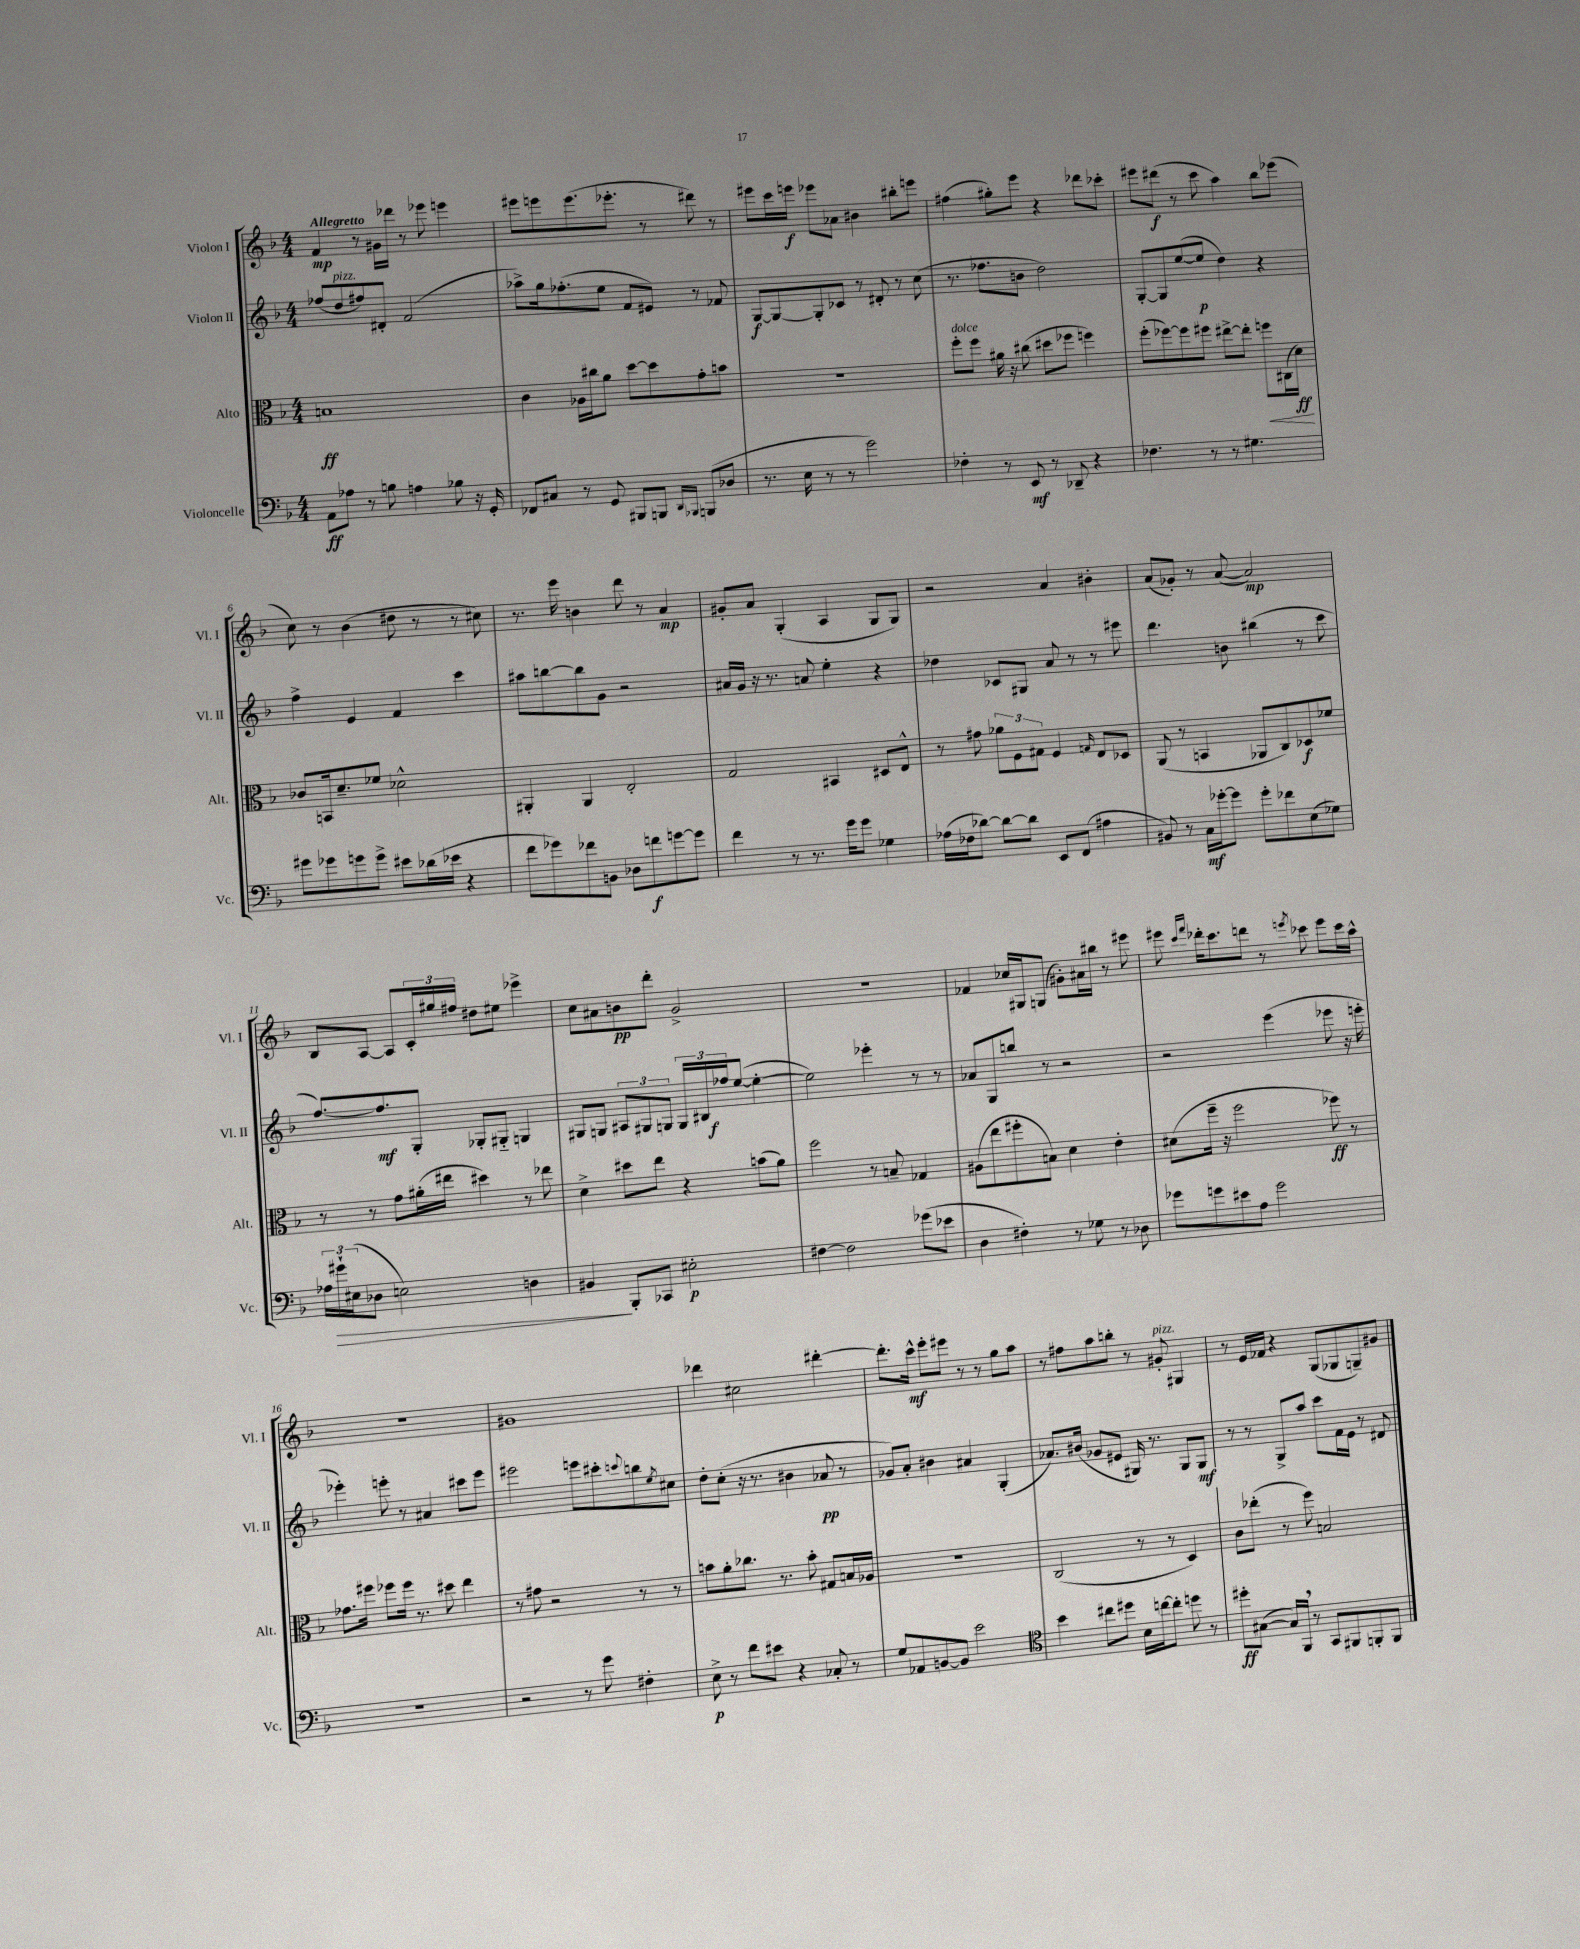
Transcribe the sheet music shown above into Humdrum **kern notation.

**kern	**kern	**kern	**kern
*staff4	*staff3	*staff2	*staff1
*clefF4	*clefC3	*clefG2	*clefG2
*k[b-]	*k[b-]	*k[b-]	*k[b-]
*M4/4	*M4/4	*M4/4	*M4/4
8AA\L	1B	(8ff-/L	4f/
8A-\J	.	8dd/	.
8r	.	8ff#/)	8r
8B\	.	8d#'/J	16g#\LL
.	.	.	16ddd-\JJ
4A\	.	(2f/	8r
.	.	.	8eee-\
8B-\	.	.	4eee\
16r	.	.	.
16GG'/	.	.	.
=	=	=	=
8FF-/L	4c\	8aa-^\L)	8eee#\L
8C#/J	.	16gg\k	8eee\
.	.	(8.ff-'\	.
8r	16A-\LL	.	(8.eee\
.	16cc#\J	.	.
8GG/	8a\J	8ee\J	.
.	.	.	8.eee-'\J
8BBB#/L	[8dd\L	8f/L	.
8BBB/J	8dd\]	8e#/J)	8r
16qqDD/LL	.	.	.
16qqBBB-/JJ	.	.	.
(8BBB/L	8g'\	8r	8ddd#\)
8D-/J	8b\J	8f-/	8r
=	=	=	=
8.r	1r	[8G/L	8eee#\L
.	.	8G/_	16ccc\L
16E\	.	.	16eee\JJ
8r	.	8G'/]	8eee-\L
8r	.	8c-/J	8a-\J
2g\)	.	8r	4b#\
.	.	8d#'/	.
.	.	8r	8bb#'\L
.	.	(8cc\	8eee\J
=	=	=	=
4F-'\	8ff'\L	8.r	(4ff#\
.	8ff\J	.	.
.	.	8.ff-\L	.
8r	16a#\	.	8gg#'\L)
.	16r	.	.
8EE/	(8cc#\	8b\J	8eee\J
8r	8dd#\L	2dd\)	4r
8DD-~/	8ff-\J	.	.
4r	4ff\)	.	8ddd-\L
.	.	.	8ccc-'\J
=	=	=	=
4.F-\	(8ff'\L	[8G'/L	8eee#\L
.	[8ff-\)	8G/]	(8ddd#\J
.	8ff-\]	([8ee/	8r
8r	8ff#\J	8ee/]J	8ccc\
8r	[8ee#^\L	4dd\)	4aa\)
4.G#\	8ee#'\]J	.	.
.	8ff\L	4r	8bb-\L
.	(16C#\L	.	(8eee-\J
.	16d\JJ)	.	.
=	=	=	=
8g#\L	8c-/L	4ff^\	8cc\)
8g-\	16BB/k	.	8r
.	8.d~/	.	.
8g\	.	4e/	(4b-\
8g^\J	8f-/J	.	.
8e#\L	2d-^^\	4f/	8dd#\
(16d-\L	.	.	8r
16e-\JJ	.	.	.
4r	.	4ccc\	8r
.	.	.	8cc#\)
=	=	=	=
8f\L	4AA#'/	8aa#\L	8.r
8g-\)	.	[8bb\	.
.	.	.	16eee\
8f-\	4AA#/	8bb\]	4b\
8BB\J	.	8g\J	.
8D-\L	2E'/	2r	8ddd\
8f\	.	.	8r
[8g\	.	.	4a/
8g\]J	.	.	.
=	=	=	=
4f\	2G/	16a#/LL	8g#'/L
.	.	16g/JJ	.
.	.	16r	8a/J
.	.	8.r	.
8r	.	.	(4G'/
8.r	.	8a/	.
.	4BB#/	4ee'\	4A/
16g\LK	.	.	.
8g\J	.	.	.
4G-\	8D#/L	4r	8G/L
.	8E^^/J	.	8G/J)
=	=	=	=
(16A-\LL	8r	4dd-\	2r
16F-\J	.	.	.
[8d-\J)	8g#\	.	.
8d-\_L	12a-\L	8c-/L	.
.	12F\	.	.
8d-\]J	.	8G#/J	.
.	12G#\J	.	.
8EE/L	4F/	8a/	4a/
(8FF/J	.	8r	.
.	16qqG/	.	.
4A#\	8E/L	8r	4b#'\
.	8D-/J	8eee#\	.
=	=	=	=
8BB#/)	(8AA/	4.ddd\	(8a/L
8r	8r	.	8g-'/J)
16C\LL	4BB/	.	8r
[16g-'\J	.	.	.
8g-\]J	.	8b\	([8a/
8g-'\L	8AA-/L	(4bb#\	2a/])
8f-\	8C/)	.	.
(8E\	8D-/	8r	.
8G-\J)	8f-/J	8ccc\	.
=	=	=	=
24A-\LL	8r	[8.ff/L)	8B-/L
24g#`\	.	.	.
(24E#\J	.	.	.
8D-\J	8r	.	[8A/J
.	.	8.ff/]	.
2E\)	8g\L	.	8A/]L
.	(16a#'\L	8G'/J	24c'/L
.	.	.	24gg#/
.	16ee#\JJ	.	.
.	.	.	24ff#/JJ
.	4dd#\)	8G-'/L	8dd#\L
.	.	8G#'~/J	8ee#\J
4D\	8r	4G/	4eee-^\
.	8ee-\	.	.
=	=	=	=
4BB#/	4d^\	8G#/L	8cc\L
.	.	8G/J	8a#\
8BBB-'/L	8dd#\L	12A#/L	8b\
.	.	12G#/	.
8CC-/J	8ee\J	.	8ddd'\J
.	.	12G/J	.
2E#'\	4r	24G/LL	2g^/
.	.	24B#/	.
.	.	24ff-/J	.
.	.	([8ee/J	.
.	(8b\L	4ee'\_	.
.	8a\J)	.	.
=	=	=	=
[4F#\	2ff\	2ee\])	1r
2F#\]	.	.	.
.	8r	4eee-'\	.
.	8B~/	.	.
(8g-\L	4G-/	8r	.
8e-\J	.	8r	.
=	=	=	=
4D\	(8A#\L	8a-/L	4f-/
.	8ee\	8G/	.
4F#'\)	8ff#'\	8bb/J	16cc-/LL
.	.	.	16G#/J
.	8B\J)	8r	(8G/J
8r	4d\	2r	8g#'\L)
8G-\	.	.	16a#\L
.	.	.	16bb#\JJ
8r	4e'\	.	8r
8D-\	.	.	8eee#\
=	=	=	=
8g-\L	(8d#\L	2r	8eee#\
.	.	.	16qqccc/LL
.	.	.	16qqfff/JJ
8g\	16ff~\Jk	.	16ddd-'\LK
.	16r	.	8.ccc\
8e#\	2ff\	.	.
8A\J	.	.	8ddd\J
2g\	.	(4eee\	8r
.	.	.	8qeee/
.	.	.	8ccc-\
.	8ff-\)	8eee-\	8eee\L
.	8r	16r	16ccc-\L
.	.	16eee'\	16aa^^\JJ
=	=	=	=
1r	8.g-\L	4eee-'\)	1r
.	16ff#\Jk	.	.
.	8ff-\L	8eee'\	.
.	16ff-\Jk	8r	.
.	8.r	.	.
.	.	4a#/	.
.	8dd#\	.	.
.	4ee\	8ccc#\L	.
.	.	8eee\J	.
=	=	=	=
2r	8r	2eee#\	1g#
.	8g#\	.	.
.	2r	.	.
8r	.	8eee\L	.
8g\	.	8ccc#'\	.
.	.	8qqccc/	.
4F#'\	8r	8bb\	.
.	.	8qee/	.
.	8r	8cc#\J	.
=	=	=	=
8E^\	8b\L	8dd'\L	4ddd-\
8r	8a'\	(8cc'\J	.
8f\L	8.cc-\J	16r	2cc#\
.	.	8.r	.
8e#\J	.	.	.
.	8.r	.	.
4r	.	4b#\	.
.	8b'\	.	.
8C-'/	8G#/L	8a-/	[4ddd#'\
8r	16B/L	8r	.
.	16A-/JJ	.	.
=	=	=	=
8G/L	1r	8g-/L)	8.ddd#'\]L
8AA-/	.	8a'/J	.
.	.	.	16ccc^^\Jk
[8BB/	.	4b#\	8eee'\L
8BB/]J	.	.	8eee#\J
2e\	.	4a#/	8r
.	.	.	8r
.	.	(4G'/	8gg\L
.	.	.	8aa\J
=	=	=	=
*clefC4	*	*	*
4b-\	(2C/	8.a-/L)	8r
.	.	.	8ff#\L
.	.	(16b#/Jk	.
8cc#\L	.	8g-/L	8aa\
8dd#\J	.	8e#/J	8bb'\J
16B-\LL	8r	16G#/)	8r
[16cc\J	.	8.r	.
8cc'\]J	8r	.	8g#'/
8dd\	4D/)	8G#/L	4G#/
8r	.	8G#/J	.
=	=	=	=
8dd#'\L	8c\L	8r	8r
([8G#\J	(8ee-'\J	8r	16e/LL
.	.	.	16f-/JJ
16G#/]LL)	8r	8G^/L	4r
16FF/JJ	.	.	.
8r	8ff\)	8aa/J	.
8GG/L	2B/	8ccc\L	(8G/L
8FF#/	.	16f\L	8G-/
.	.	16e\JJ	.
8FF'/	.	8r	8G~/)
8FF/J	.	8d#/	8g#/J
==	==	==	==
*-	*-	*-	*-
